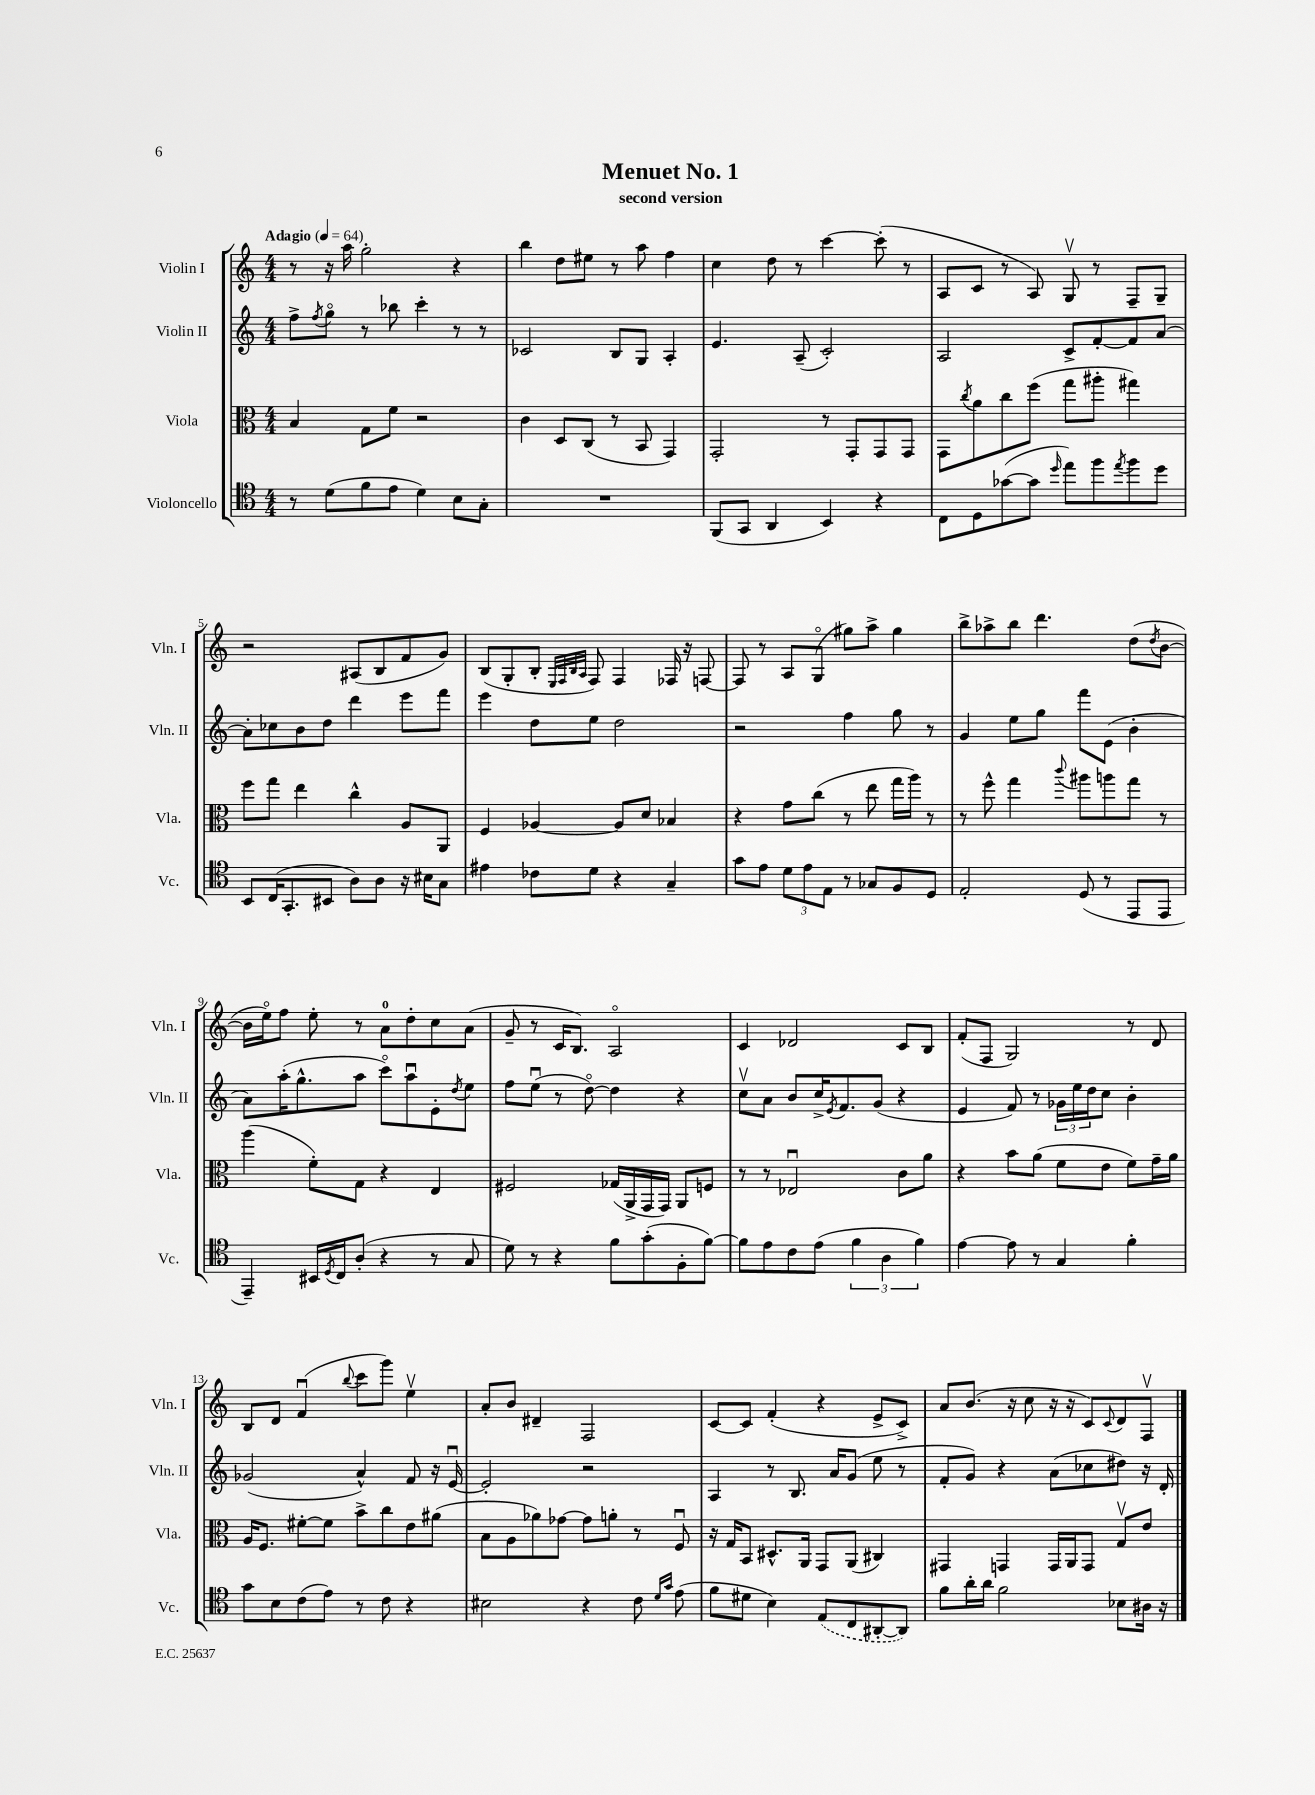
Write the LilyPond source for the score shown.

\header { title = "Menuet No. 1" subtitle = "second version" }
<<
\new StaffGroup <<
\new Staff = "s0" \with { instrumentName = "Violin I" shortInstrumentName = "Vln. I" } {
    \clef treble \key c \major \numericTimeSignature \time 4/4 \tempo "Adagio" 4 = 64
    r8 r16 a''16 g''2-. r4 |
    b''4 d''8 eis''8 r8 a''8 f''4 |
    c''4 d''8 r8 c'''4~ c'''8-.( r8 |
    a8 c'8 r8 a8) g8\upbow r8 f8-- g8-- |
    r2 ais8( b8 f'8 g'8) |
    b8( g8-. b8-. \grace { e32 f32 b32 a32 } f8) f4 fes16 r16 f8~ |
    f8 r8 a8 g8\flageolet( gis''8) a''8-> gis''4 |
    b''8-> aes''8-> b''8 d'''4. d''8( \acciaccatura { d''8 } b'8~ |
    b'16 e''16\flageolet) f''8 e''8-. r8 a'8-0 d''8-. c''8 a'8( |
    g'8-- r8 c'16 b8.) a2\flageolet |
    c'4 des'2 c'8 b8 |
    f'8-.( f8 g2) r8 d'8 |
    b8 d'8 f'4\downbow( \appoggiatura { b''8 } c'''8 g'''8) e''4\upbow |
    a'8-. b'8 dis'4-- f2 |
    c'8~ c'8 f'4-.( r4 e'8-> c'8->) |
    a'8 b'8.( r16 c''8 r16 r16 c'8) \appoggiatura { c'8 } d'8 f8\upbow \bar "|." |
}
\new Staff = "s1" \with { instrumentName = "Violin II" shortInstrumentName = "Vln. II" } {
    \clef treble \key c \major \numericTimeSignature \time 4/4
    f''8-> \acciaccatura { f''8 } g''8\flageolet r8 bes''8 c'''4-. r8 r8 |
    ces'2 b8 g8 a4-. |
    e'4. a8--( c'2-.) |
    a2 c'8-> f'8~-. f'8 a'8~ |
    a'8-. ces''8 b'8 d''8 d'''4 e'''8 f'''8 |
    e'''4 d''8 e''8 d''2 |
    r2 f''4 g''8 r8 |
    g'4 e''8 g''8 f'''8 e'8( b'4-. |
    a'8) a''16-.( g''8.-^ a''8 c'''8\flageolet) a''8\downbow e'8-. \acciaccatura { d''8 } e''8 |
    f''8 e''8\downbow( r8 d''8~\flageolet) d''4 r4 |
    c''8\upbow a'8 b'8 c''16-> \acciaccatura { e'8 } f'8. g'8( r4 |
    e'4 f'8) r8 \tuplet 3/2 { ges'16 e''16 d''16 } c''8 b'4-. |
    ges'2( a'4-^) f'8 r16 e'16~\downbow |
    e'2-. r2 |
    a4 r8 b8. a'16 g'8( e''8 r8 |
    f'8-. g'8) r4 a'8( ces''8 dis''8) r16 d'16-. \bar "|." |
}
\new Staff = "s2" \with { instrumentName = "Viola" shortInstrumentName = "Vla." } {
    \clef alto \key c \major \numericTimeSignature \time 4/4
    b4 g8 f'8 r2 |
    c'4 d8 c8( r8 b,8 g,4) |
    g,2-. r8 g,8-. g,8 g,8 |
    g,8 \acciaccatura { c''8 } a'8 c''8 f''8( g''8 ais''8-. gis''4) |
    f''8 g''8 e''4 c''4-^ a8 a,8 |
    f4 aes4~ aes8 d'8 bes4 |
    r4 g'8 c''8( r8 e''8 g''16 a''16) r8 |
    r8 f''8-^ g''4 \appoggiatura { c'''8 } ais''8 a''8 g''8 r8 |
    a''4( f'8-.) g8 r4 e4 |
    fis2 ges16( a,16-> g,16 g,16) a,8 f8 |
    r8 r8 ees2\downbow c'8 a'8 |
    r4 b'8 a'8( f'8 e'8 f'8) g'16-- a'16 |
    a16 f8. fis'8~-. fis'8 b'8-> c''8 e'8 ais'8( |
    b8 a8 aes'8) ges'8~ ges'8 a'8-. r8 f8\downbow |
    r16 g16 b,8 dis8.-^ a,16 g,8 a,8( cis4) |
    gis,4 g,4 g,16 a,16 g,8 g8\upbow e'8 \bar "|." |
}
\new Staff = "s3" \with { instrumentName = "Violoncello" shortInstrumentName = "Vc." } {
    \clef tenor \key c \major \numericTimeSignature \time 4/4
    r8 d'8( f'8 e'8 d'4) b8 g8-. |
    R1 |
    f,8( g,8 a,4 b,4) r4 |
    c8 d8 ges'8~( ges'8 \grace { d''16 } e''8) f''8 \acciaccatura { e''8 } f''8 d''8 |
    b,8 c16( g,8.-. bis,8 a8) a8 r16 bis16 g8 |
    eis'4 ces'8 d'8 r4 g4-- |
    g'8 e'8 \tuplet 3/2 { d'8 e'8 e8 } r8 ges8 f8 d8 |
    e2-. d8( r8 e,8 e,8 |
    e,4--) bis,16 \acciaccatura { d8 } c16 a8-.( r4 r8 g8 |
    d'8) r8 r4 f'8 g'8-.( f8-. f'8~) |
    f'8 e'8 c'8 e'8( \tuplet 3/2 { f'4 a4 f'4) } |
    e'4~ e'8 r8 g4 f'4-. |
    g'8 b8 c'8( e'8) r8 c'8 r4 |
    bis2 r4 c'8 \grace { d'16 g'16 } e'8( |
    f'8 dis'8 b4) \once \slurDashed e8( c8 ais,8~-. ais,8) |
    f'8 a'16-. a'16 f'2 bes8 ais16 r16 \bar "|." |
}
>>
>>
